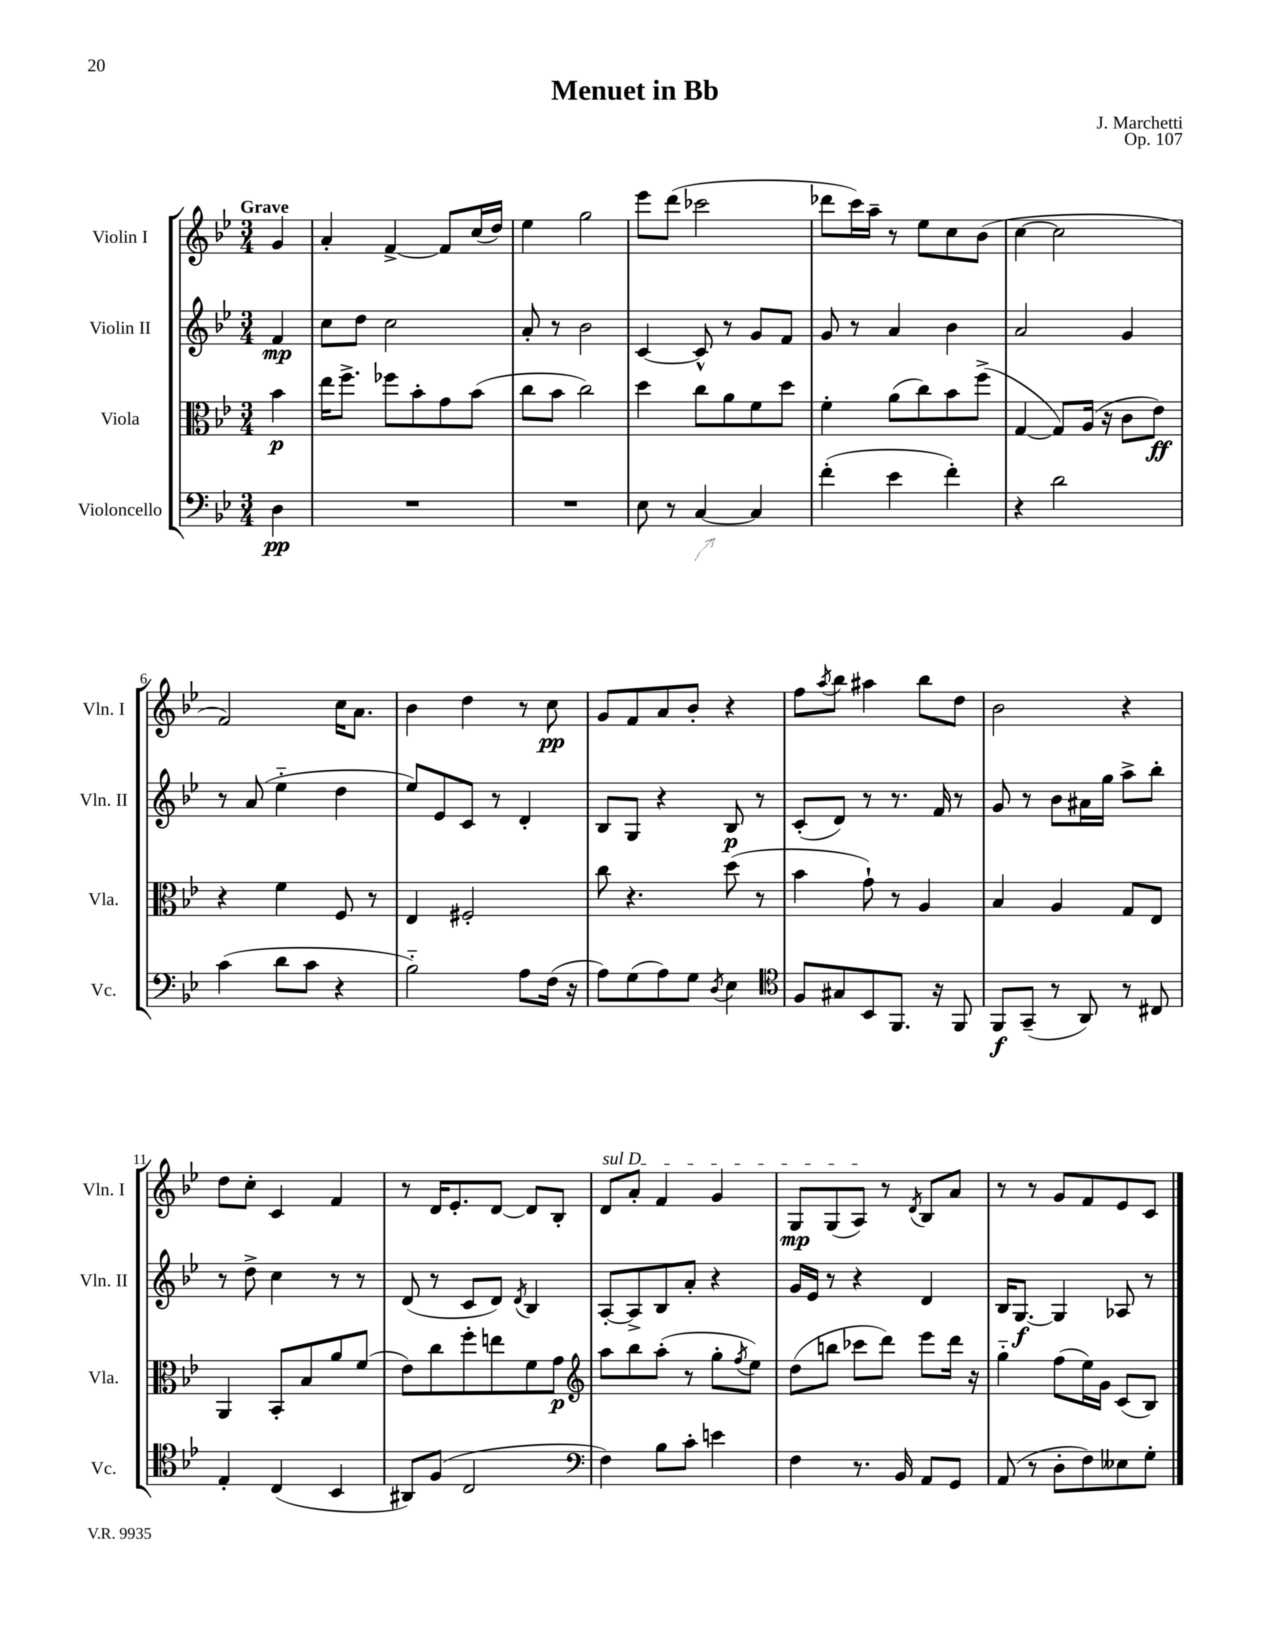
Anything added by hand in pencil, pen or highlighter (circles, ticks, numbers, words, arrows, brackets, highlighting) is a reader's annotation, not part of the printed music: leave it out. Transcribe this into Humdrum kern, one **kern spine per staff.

**kern	**kern	**kern	**kern
*staff4	*staff3	*staff2	*staff1
*clefF4	*clefC3	*clefG2	*clefG2
*k[b-e-]	*k[b-e-]	*k[b-e-]	*k[b-e-]
*M3/4	*M3/4	*M3/4	*M3/4
4D\	4b-\	4f/	4g/
=	=	=	=
2.r	16ee-\LK	8cc\L	4a'/
.	8.ff^\J	.	.
.	.	8dd\J	.
.	8ff-\L	2cc\	[4f^/
.	8b-'\	.	.
.	8g\	.	8f/]L
.	(8b-\J	.	(16cc/L
.	.	.	16dd/JJ)
=	=	=	=
2.r	8cc\L	8a'/	4ee-\
.	8b-\J	8r	.
.	2cc\)	2b-\	2gg\
=	=	=	=
8E-\	4dd\	[4c/	8eee-\L
8r	.	.	(8ddd\J
[4C/	8cc\L	8c^^/]	2ccc-\
.	8a\	8r	.
4C/]	8f\	8g/L	.
.	8dd\J	8f/J	.
=	=	=	=
(4f'\	4f'\	8g/	8ddd-\L
.	.	8r	16ccc\L)
.	.	.	16aa~\JJ
4e-\	(8a\L	4a/	8r
.	8cc\)	.	8ee-\L
4f'\)	8b-\	4b-\	8cc\
.	(8ff^\J	.	(8b-\J
=	=	=	=
4r	[4G/	2a/	[4cc\
2d\	8G/]L)	.	2cc\]
.	(16A/Jk	.	.
.	16r	.	.
.	8c\L	4g/	.
.	8e-\J)	.	.
=	=	=	=
(4c\	4r	8r	2f/)
.	.	(8a/	.
8d\L	4f\	4ee-'~\	.
8c\J	.	.	.
4r	8F/	4dd\	16cc\LK
.	.	.	8.a\J
.	8r	.	.
=	=	=	=
2B-'~\)	4E-/	8ee-/L)	4b-\
.	.	8e-/	.
.	2F#'/	8c/J	4dd\
.	.	8r	.
8A\L	.	4d'/	8r
(16F\Jk	.	.	8cc\
16r	.	.	.
=	=	=	=
8A\L)	8cc\	8B-/L	8g/L
(8G\	4.r	8G/J	8f/
8A\)	.	4r	8a/
8G\J	.	.	8b-'/J
8qD/	.	.	.
4E-\	(8dd\	8B-/	4r
.	8r	8r	.
=	=	=	=
*clefC4	*	*	*
8F/L	4b-\	(8c'/L	8ff\L
.	.	.	8qaa/
8G#/	.	8d/J)	8bb-\J
8BB-/	8g`\)	8r	4aa#\
8.FF/J	8r	8.r	.
.	4A/	.	8bb-\L
16r	.	16f/	.
8FF/	.	8r	8dd\J
=	=	=	=
8FF/L	4B-/	8g/	2b-\
(8GG~/J	.	8r	.
8r	4A/	8b-\L	.
8AA/)	.	16a#\L	.
.	.	16gg\JJ	.
8r	8G/L	8aa^\L	4r
8C#/	8E-/J	8bb-'\J	.
=	=	=	=
4E-'/	4AA/	8r	8dd\L
.	.	8dd^\	8cc'\J
(4C/	8BB-'/L	4cc\	4c/
.	8B-/	.	.
4BB-/	8a/	8r	4f/
.	(8f/J	8r	.
=	=	=	=
8AA#/L)	8e-\L)	(8d/	8r
(8F/J	8cc\	8r	16d/LK
.	.	.	8.e-'/
2C/	8ff'\	8c/L	.
.	8ee\	8d/J)	[8d/J
.	.	8qd/	.
.	8f\	4B-/	8d/]L
.	8g\J	.	8B-'/J
=	=	=	=
*clefF4	*clefG2	*	*
4F\)	8aa\L	[8A'/L	8d/L
.	8bb-\	8A^/]	8a'/J
8B-\L	(8aa'\J	8B-/	4f/
8c'\J	8r	8a'/J	.
4e\	8gg'\L	4r	4g/
.	8qff/	.	.
.	8ee-\J)	.	.
=	=	=	=
4F\	(8dd\L	16g/LL	8G/L
.	.	16e-/JJ	.
.	8bb\J	8r	(8G/
8.r	8ccc-\L	4r	8A/J)
.	8ddd\J)	.	8r
16BB-/	.	.	.
.	.	.	8qd/
8AA/L	8eee-\L	4d/	8B-/L
8GG/J	16ddd\Jk	.	8a/J
.	16r	.	.
=	=	=	=
(8AA/	4gg'~\	16B-/LK	8r
.	.	[8.G/J	.
8r	.	.	8r
8D'\L	(8ff\L	4G/]	8g/L
8F\)	16ee-\L)	.	8f/
.	16g\JJ	.	.
8E--\	(8c/L	8A-/	8e-/
8G'\J	8B-/J)	8r	8c/J
==	==	==	==
*-	*-	*-	*-
